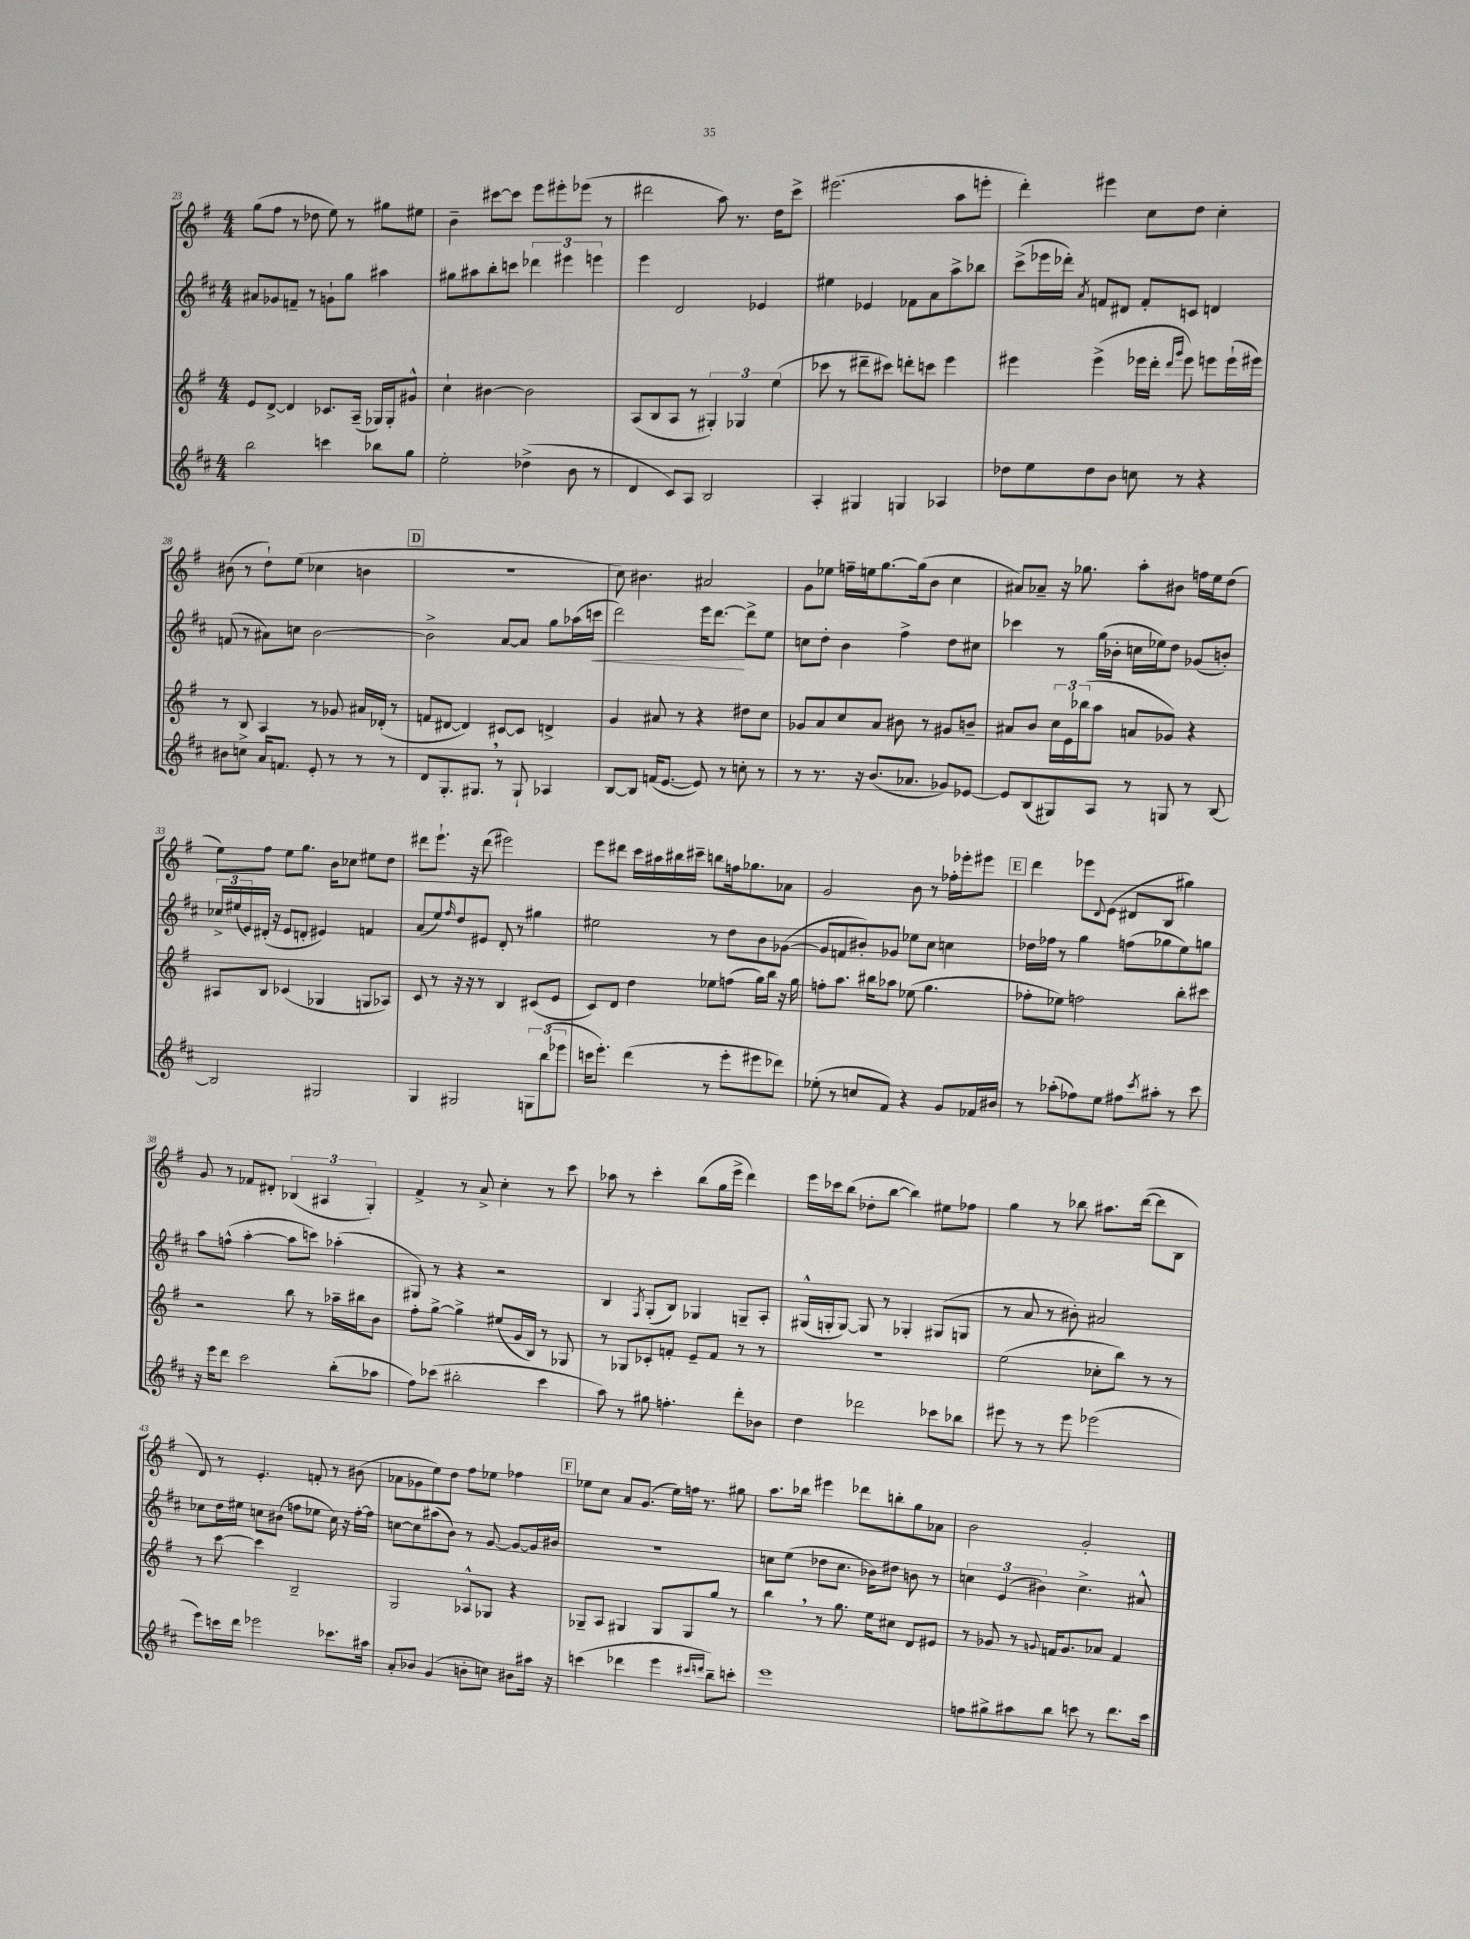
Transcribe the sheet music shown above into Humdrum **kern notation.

**kern	**kern	**kern	**kern
*staff4	*staff3	*staff2	*staff1
*clefG2	*clefG2	*clefG2	*clefG2
*k[f#c#]	*k[f#]	*k[f#c#]	*k[f#]
*M4/4	*M4/4	*M4/4	*M4/4
2bb	8e	8a#	(8gg
.	[8d^	8g-	8ff#
.	4d]	8f~	8r
.	.	8r	8dd-
4ccc	8.c-	8g`	8ee)
.	.	8gg	8r
.	(16A~	.	.
8bb-	16G-)	4aa#	8gg#
.	16G-'	.	.
8gg	8g#^^	.	8ee#
=	=	=	=
2ee'	4cc`	8gg#	4b~
.	.	8aa#	.
.	[4b#	8bb'	[8ccc#
.	.	8ccc	8ccc#]
(4dd-^	2b#]	6ddd-	8eee
.	.	.	8eee#'
.	.	6eee#	.
8b	.	.	(8eee-
.	.	6eee	.
8r	.	.	8r
=	=	=	=
4d	(8A	4eee	2ddd#
.	8B	.	.
8c#)	8A	2d	.
8A	8r	.	.
2B	6G#')	.	8aa)
.	.	.	8.r
.	6G-	.	.
.	.	4e-	.
.	.	.	16dd
.	(6ee	.	.
.	.	.	8ccc^
=	=	=	=
4A'	8ccc-	4ee#	(2.eee#
.	8r	.	.
4G#	8ddd#~	4e-	.
.	8ccc#)	.	.
4G	8ddd'	8f-	.
.	8ccc	8a	.
4A-	4eee	8aa^	8aa
.	.	8bb-	8eee'
=	=	=	=
8dd-	4eee#	(8ccc#^	4ddd')
8ee	.	16eee-	.
.	.	16ddd-')	.
.	.	8qa	.
8dd-	(4eee#^	8f	4eee#
8b	.	8d#	.
8cc	16eee-	8f'	8cc
.	16ddd'	.	.
.	16qqddd	.	.
.	16qqggg	.	.
8r	8eee-)	8c	8dd
4r	8eee	4d	4cc'
.	(16eee`	.	.
.	16eee#)	.	.
=	=	=	=
8b#	8r	(8f	(8b#
8cc^	8B	8r	8r
16a	4A	8a#)	8dd`)
8.f	.	.	.
.	.	8cc	(8ee
8e'	8r	[2b	4cc-
8r	8g-	.	.
8r	16a#	.	4b
.	(16d-'	.	.
8r	8r	.	.
=	=	=	=
8d	8f	2b^]	1r
8.G'	[8d#	.	.
.	4d#])	.	.
8.G#	.	.	.
8r	[8c#	[8a	.
8G#`	8c#]	8a]	.
4A-	4d^	8gg	.
.	.	(16aa-	.
.	.	16ccc	.
=	=	=	=
[8B	4g	2ddd)	8cc)
8B]	.	.	4.b#
(16f	8a#	.	.
[8.e	.	.	.
.	8r	.	.
8e])	4r	16eee	2a#
.	.	[8.ddd	.
8r	.	.	.
8cc'	8dd#	8ddd^]	.
8r	8cc	8ee	.
=	=	=	=
8r	8g-	8cc	8g
8.r	8a	8dd'	8ee-
.	8cc	4b	16ff~
16r	.	.	16ee
(8.b	8a	.	[8.gg
.	8b#	4ff#^	.
8.a-	.	.	(16gg]
.	8r	.	8b
8g-)	8g#	8dd	4cc
[8e-	8b~	8cc#	.
=	=	=	=
8e-]	8a#	4ccc-	8a#)
(8B	8b	.	8a-~
8G#)	24cc	8r	16r
.	24e	.	.
.	.	.	8.gg-
.	(24bb-	.	.
8A	8aa	(16gg	.
.	.	16b-'	.
8r	8a	16cc	8aa'
.	.	16ee-)	.
8G	8g-)	8dd	8b#
8r	4r	(8g-	16ff
.	.	.	16ee
[8B	.	8b')	(8dd
=	=	=	=
2B]	8A#	24cc-^	8ee)
.	.	(24ee#	.
.	.	24e)	.
.	8B	(16d#'	8ff#
.	.	16r	.
.	(4c-	8e	8ee
.	.	8d'	8.gg
2G#	4G-	4e#)	.
.	.	.	16b
.	.	.	8cc-
.	8G	4f	8ee#
.	8A-)	.	8dd
=	=	=	=
4G	8c	(8a	8ddd#
.	8r	8ee)	8.eee`
.	.	16qqff#	.
2G#	16r	8dd	.
.	16r	.	16r
.	8r	8e#	(8ddd#
.	4B	8d'	2eee#)
.	.	8r	.
12G	(8c#	4gg#	.
(12bb	.	.	.
.	8e	.	.
12eee-	.	.	.
=	=	=	=
16ccc	8c)	2ee#	8eee
8.eee')	.	.	.
.	8d	.	8ddd#
(4ddd	4dd	.	16ccc
.	.	.	16aa#
.	.	.	16bb#
.	.	.	16ccc#~
8r	8ee-	8r	8bb
8eee'	(8ff	8dd	16ff
.	.	.	8.gg-
8eee#	16gg)	8b	.
.	16bb	.	.
8ddd-)	16r	([8g-	8a-
.	16gg	.	.
=	=	=	=
(8ee-'	8ff'	8g-]	2g
8r	8.aa	8f	.
8cc	.	8b#')	.
.	16bb#	.	.
8f#)	8aa-	8g-	.
4r	(8ee-	8ee-	8b
.	4.gg	8cc#	8r
8g	.	4cc	16ff-'
.	.	.	16eee-'
16f-	.	.	8eee#
16b#	.	.	.
=	=	=	=
8r	8ff-'	16dd-	4ddd
.	.	16ff-	.
(8aa-'	8ee-)	8r	.
8ff-)	2ff	4gg	8eee-
.	.	.	8qqd
8ee	.	.	(8e
8ff#	.	(8ff	8d#
8qccc#	.	.	.
8aa#'	.	8gg-	8B
8r	8bb'	8ee)	4gg#)
8ccc#	8ccc#	8gg	.
=	=	=	=
16r	2r	8aa	8g
16eee	.	.	.
8ddd	.	(8ff^^	8r
2ccc#	.	[4aa'	8f-
.	.	.	8d#'
.	8bb	8aa]	(6B-
.	8r	8ccc)	.
.	.	.	6A#
(8bb'	16aa-~	(4aa-'	.
.	16bb#	.	.
.	.	.	6G')
8aa-	8b	.	.
=	=	=	=
8ff#)	8ff#'	8G#)	4f#^
(8ccc-	[8gg^	8r	.
2bb#'	4gg^]	4r	8r
.	.	.	8a^
.	(8ee#	2r	4cc'
.	16g	.	.
.	16B)	.	.
4ccc-	8r	.	8r
.	8G-	.	8ccc
=	=	=	=
8aa)	8r	4B	8aa-
8r	8G-	.	8r
.	.	8qF#	.
8gg#	8c-'	(8G'	4ccc'
4.ff'	8f'	8B)	.
.	8e~	4G-	(8bb
.	8f	.	16gg
.	.	.	16eee^
8ddd'	8r	8G~	4ddd)
8b-	8r	8A'	.
=	=	=	=
4dd	1r	(16G#^^	16eee
.	.	16G'	16ccc-
.	.	[8G)	(8bb
2ddd-	.	8G]	8dd-'
.	.	8r	[8bb
.	.	4G-'	4bb])
8ccc-	.	(8G#	8ee#
8bb-	.	8G	8ff-
=	=	=	=
8eee#	(2ee	8r	4gg
8r	.	8a	.
8r	.	8r	8r
8eee#	.	8b#')	8bb-
(2eee-	8cc-'	2a#	8.aa#
.	8bb)	.	.
.	.	.	([16ddd
.	8r	.	8ddd]
.	8r	.	8B
=	=	=	=
8eee)	8r	8cc-	8d)
16ccc	[8ccc	16dd	8r
16ddd	.	16ee#	.
2eee-	4ccc]	8cc	4.e'
.	.	(8b#	.
.	2B~	8ff	.
.	.	8ee-	8f'
8.ccc-	.	16cc)	8r
.	.	16r	.
.	.	[16ff'	(8b#
16aa#	.	16ff]	.
=	=	=	=
8a'	2G	[8cc	8a-
8b-	.	8cc]	8g-
(4g	.	(8aa#	8ee)
.	.	8b)	8dd
8b'	8A-^^	8r	8ff#
8cc)	8G-	[8g	8ee-
8b#	4r	8g_	4ff-
16aa#	.	16g]	.
16r	.	16b#	.
=	=	=	=
(4ccc	8G-~	1r	8ee-
.	8A	.	8cc
4ddd-	4G#	.	8a
.	.	.	(8.g
4eee	8G#	.	.
.	.	.	16ee-)
.	8G#	.	16ff
.	.	.	8.r
16qqccc#	.	.	.
16qqddd	.	.	.
8bb~)	8gg	.	.
8ccc'	8r	.	8gg#
=	=	=	=
1eee	4bb	8cc	8.aa
.	.	(8ee	.
.	.	.	16bb-
.	8r	8dd-	4eee#
.	8.gg	8.cc	.
.	.	.	8ddd-
.	16ee	16b-)	.
.	8cc#	8dd#	8bb'
.	8d	8b	8gg
.	8e#	8r	8a-
=	=	=	=
8ff	8r	6cc	2b
8gg#^	8g-	.	.
.	.	(6e	.
8aa#	8r	.	.
.	.	6b#)	.
.	8qqg	.	.
8bb	16f	.	.
.	8.g	.	.
8ccc	.	4.cc^	2g'
8r	8a-	.	.
8.ddd	4f	.	.
.	.	8a#^^	.
16ccc	.	.	.
==	==	==	==
*-	*-	*-	*-
